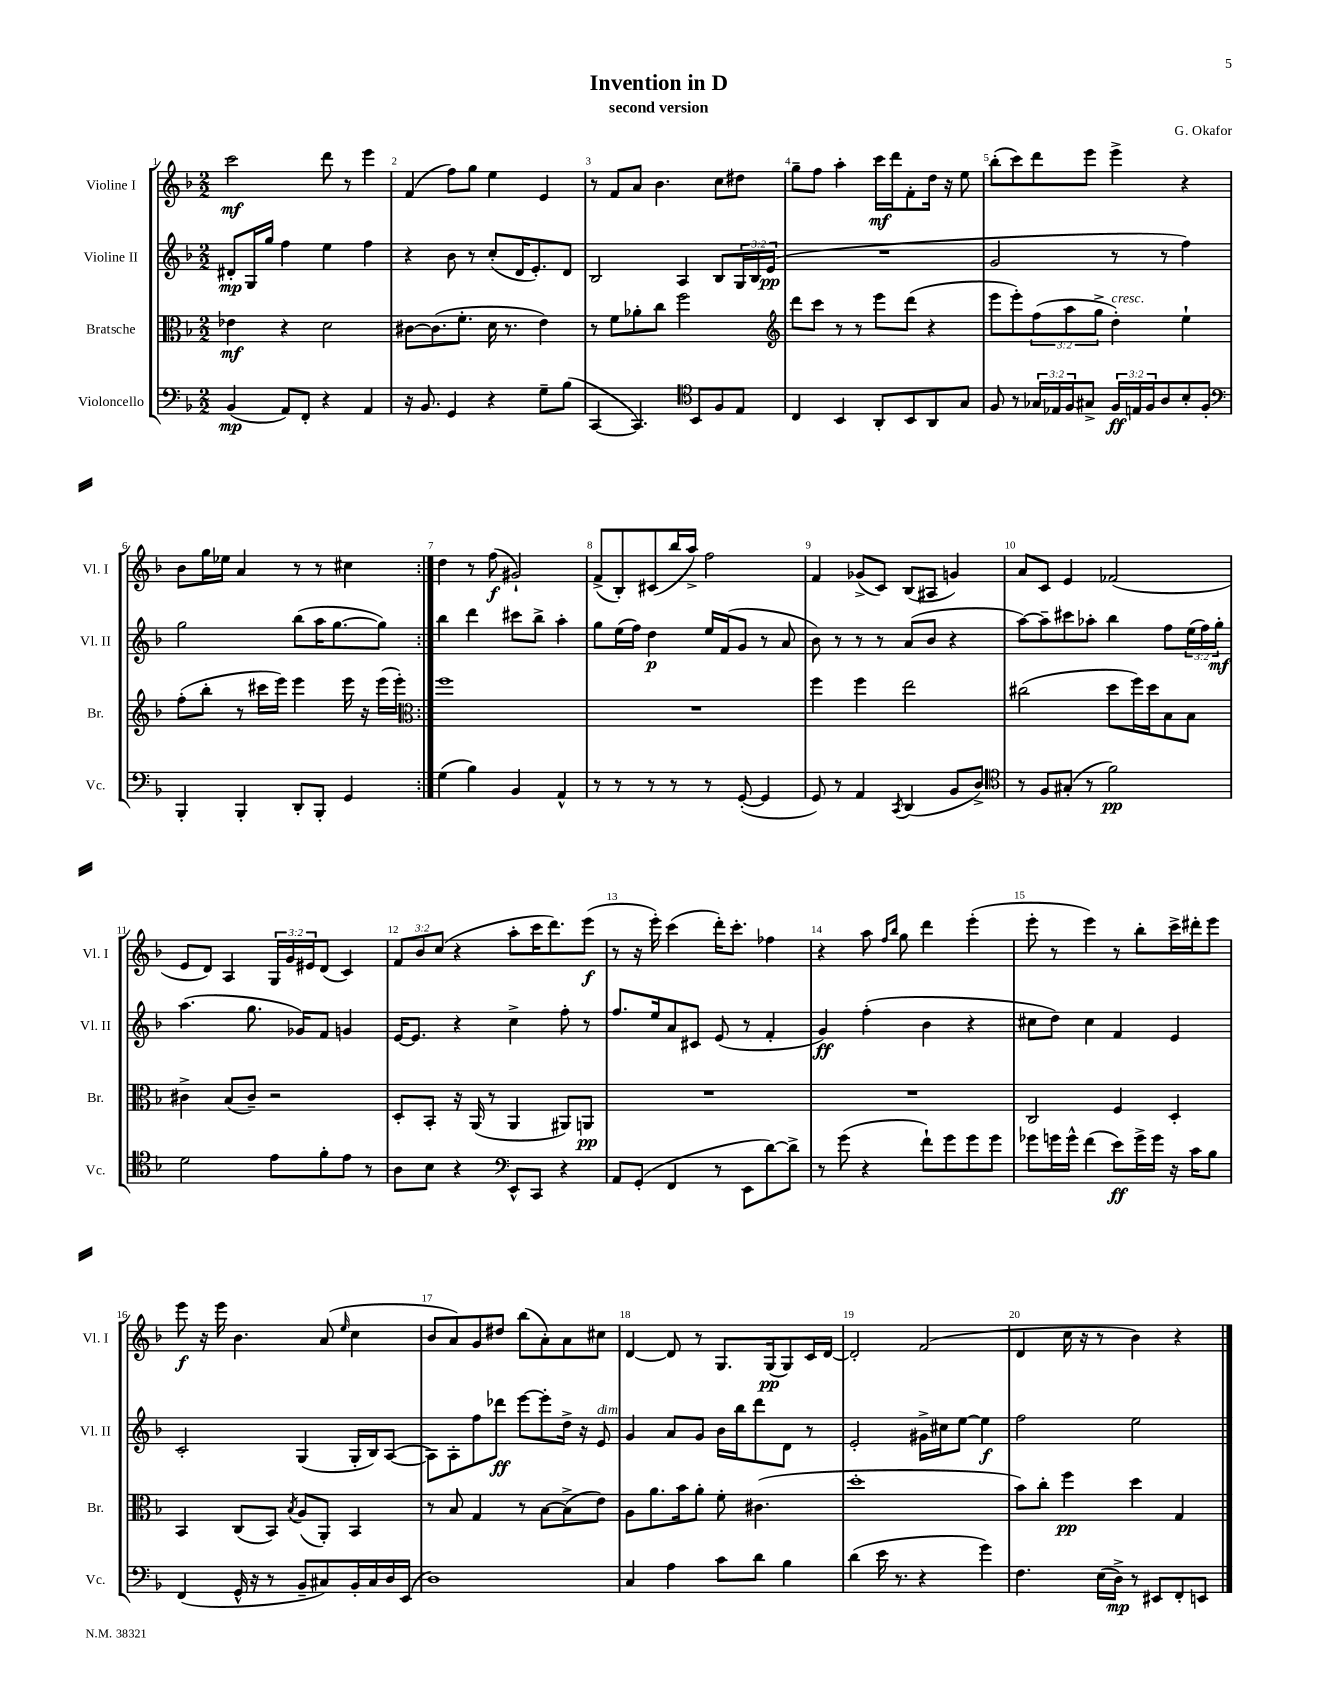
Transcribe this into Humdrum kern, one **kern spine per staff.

**kern	**dynam	**kern	**dynam	**kern	**dynam	**kern	**dynam
*part4	*part4	*part3	*part3	*part2	*part2	*part1	*part1
*staff4	*staff4	*staff3	*staff3	*staff2	*staff2	*staff1	*staff1
*I"Violoncello	*	*I"Bratsche	*	*I"Violine II	*	*I"Violine I	*
*I'Vc.	*	*I'Br.	*	*I'Vl. II	*	*I'Vl. I	*
*clefF4	*	*clefC3	*	*clefG2	*	*clefG2	*
*k[b-]	*	*k[b-]	*	*k[b-]	*	*k[b-]	*
*M2/2	*	*M2/2	*	*M2/2	*	*M2/2	*
=1	=1	=1	=1	=1	=1	=1	=1
(4BB-/	mp	4e-X\	mf	8d#X'/L	mp	2ccc\	mf
.	.	.	.	16G/L	.	.	.
.	.	.	.	16gg/JJ	.	.	.
8AA/L)	.	4r	.	4ff\	.	.	.
8FF'/J	.	.	.	.	.	.	.
4r	.	2d\	.	4ee\	.	8ddd\	.
.	.	.	.	.	.	8r	.
4AA/	.	.	.	4ff\	.	4eee\	.
=2	=2	=2	=2	=2	=2	=2	=2
16r	.	[8c#X\L	.	4r	.	(4f/	.
8.BB-/	.	.	.	.	.	.	.
.	.	(8.c#\]	.	.	.	.	.
4GG/	.	.	.	8b-\	.	8ff\L)	.
.	.	8.f'\J	.	.	.	.	.
.	.	.	.	8r	.	8gg\J	.
4r	.	16d\	.	(8cc'/L	.	4ee\	.
.	.	8.r	.	.	.	.	.
.	.	.	.	16d/K	.	.	.
.	.	.	.	8.e'/)	.	.	.
8G~\L	.	4e\)	.	.	.	4e/	.
(8B-\J	.	.	.	8d/J	.	.	.
=3	=3	=3	=3	=3	=3	=3	=3
[4CC/	.	8r	.	2B-/	.	8r	.
.	.	8f\L	.	.	.	8f/L	.
4.CC/])	.	8a-X'\	.	.	.	8a/J	.
.	.	8cc\J	.	.	.	4.b-\	.
.	.	2ff\	.	4A/	.	.	.
*clefC4	*	*	*	*	*	*	*
8BB-/L	.	.	.	.	.	.	.
8F/	.	.	.	8B-/L	.	8cc\L	.
8E/J	.	.	.	24G/L	.	8dd#X\J	.
.	.	.	.	24B-/	.	.	.
.	.	.	.	(24e/JJ	pp	.	.
=4	=4	=4	=4	=4	=4	=4	=4
*	*	*clefG2	*	*	*	*	*
4C/	.	8ddd\L	.	1r	.	8gg~\L	.
.	.	8ccc\J	.	.	.	8ff\J	.
4BB-/	.	8r	.	.	.	4aa'\	.
.	.	8r	.	.	.	.	.
8AA'/L	.	8eee\L	.	.	.	16ccc\LL	mf
.	.	.	.	.	.	16ddd\J	.
8BB-/	.	(8ddd\J	.	.	.	8f'\	.
8AA/	.	4r	.	.	.	16dd\Jk	.
.	.	.	.	.	.	16r	.
8G/J	.	.	.	.	.	8ee\	.
=5	=5	=5	=5	=5	=5	=5	=5
8F/	.	8eee\L	.	2g/	.	(8bb-'\L	.
8r	.	8eee'\)	.	.	.	8ccc\)	.
24G-X/LL	.	(12ff\	.	.	.	8ddd\	.
24E-X/	.	.	.	.	.	.	.
24F/J	.	12aa\	.	.	.	.	.
8G#X^/J	.	.	.	.	.	8eee\J	.
.	.	12gg^\J	.	.	.	.	.
!	!	!LO:TX:a:i:t=cresc.	!	!	!	!	!
24F/LL	ff	4dd'\)	.	8r	.	4eee^\	.
24En/	.	.	.	.	.	.	.
24F/J	.	.	.	.	.	.	.
8A/	.	.	.	8r	.	.	.
8B-'/	.	4ee`\	.	4ff\)	.	4r	.
8F'/J	.	.	.	.	.	.	.
!!LO:LB:g=z
=6	=6	=6	=6	=6	=6	=6	=6
*clefF4	*	*	*	*	*	*	*
4BBB-'/	.	(8ff'\L	.	2gg\	.	8b-\L	.
.	.	8bb-'\J	.	.	.	16gg\L	.
.	.	.	.	.	.	16ee-X\JJ	.
4BBB-'/	.	8r	.	.	.	4a/	.
.	.	16ccc#X\LL	.	.	.	.	.
.	.	16eee\JJ)	.	.	.	.	.
8DD'/L	.	4eee\	.	(8bb-\L	.	8r	.
8BBB-'/J	.	.	.	16aa\K	.	8r	.
.	.	.	.	[8.gg\	.	.	.
4GG/	.	16eee\	.	.	.	4cc#X\	.
.	.	16r	.	.	.	.	.
.	.	(16eee\LL	.	8gg\J])	.	.	.
.	.	16eee'\JJ)	.	.	.	.	.
=7:|!	=7:|!	=7:|!	=7:|!	=7:|!	=7:|!	=7:|!	=7:|!
*	*	*clefC3	*	*	*	*	*
(4G\	.	1ff	.	4bb-\	.	4dd\	.
4B-\)	.	.	.	4ddd\	.	8r	.
.	.	.	.	.	.	(8ff\	f
4BB-/	.	.	.	8ccc#X\L	.	2g#X`/)	.
.	.	.	.	8bb-^\J	.	.	.
4AA^^/	.	.	.	4aa'\	.	.	.
=8	=8	=8	=8	=8	=8	=8	=8
8r	.	1r	.	8gg\L	.	(8f^/L	.
8r	.	.	.	(16ee\L	.	8B-'/)	.
.	.	.	.	16ff\JJ)	.	.	.
8r	.	.	.	4dd\	p	(8c#X/	.
8r	.	.	.	.	.	16bb-/L	.
.	.	.	.	.	.	16aa^/JJ)	.
8r	.	.	.	16ee/LL	.	2ff\	.
.	.	.	.	(16f/J	.	.	.
([8GG'/	.	.	.	8g/J	.	.	.
4GG/]	.	.	.	8r	.	.	.
.	.	.	.	8a/	.	.	.
=9	=9	=9	=9	=9	=9	=9	=9
8GG/)	.	4ff\	.	8b-\)	.	4f/	.
8r	.	.	.	8r	.	.	.
4AA/	.	4ff\	.	8r	.	(8g-X^/L	.
.	.	.	.	8r	.	8c/J)	.
8qCC/	.	.	.	.	.	.	.
(4DD/	.	2ee\	.	(8a/L	.	(8B-/L	.
.	.	.	.	8b-/J	.	8A#X/J	.
8BB-/L	.	.	.	4r	.	4gn/)	.
8D^/J)	.	.	.	.	.	.	.
=10	=10	=10	=10	=10	=10	=10	=10
*clefC4	*	*	*	*	*	*	*
8r	.	(2cc#X\	.	[8aa\L)	.	8a/L	.
8F/L	.	.	.	8aa~\]	.	8c/J	.
(8G#X'/J	.	.	.	8ccc#X\	.	4e/	.
8r	.	.	.	8aa-X'\J	.	.	.
2f\)	pp	8dd\L	.	4bb-\	.	(2f-X/	.
.	.	16ff\L)	.	.	.	.	.
.	.	16dd\J	.	.	.	.	.
.	.	8B-\	.	8ff\L	.	.	.
.	.	8B-\J	.	(24ee\L	.	.	.
.	.	.	.	24ff\)	.	.	.
.	.	.	.	24gg'\JJ	mf	.	.
!!LO:LB:g=z
=11	=11	=11	=11	=11	=11	=11	=11
2d\	.	4c#X^\	.	(4.aa\	.	8e/L	.
.	.	.	.	.	.	8d/J)	.
.	.	(8B-/L	.	.	.	4A/	.
.	.	8c#~/J)	.	8.gg\	.	.	.
8e\L	.	2r	.	.	.	24G/LL	.
.	.	.	.	.	.	24g/	.
.	.	.	.	16g-X/KL)	.	.	.
.	.	.	.	.	.	24e#X/J	.
8f'\	.	.	.	8f/J	.	(8d/J	.
8e\J	.	.	.	4gn/	.	4c/)	.
8r	.	.	.	.	.	.	.
=12	=12	=12	=12	=12	=12	=12	=12
8A\L	.	8D'/L	.	[16e/KL	.	12f/L	.
.	.	.	.	8.e/J]	.	.	.
.	.	.	.	.	.	12b-/	.
8B-\J	.	8BB-'/J	.	.	.	.	.
.	.	.	.	.	.	(12cc/J	.
4r	.	16r	.	4r	.	4r	.
.	.	(16AA/	.	.	.	.	.
.	.	8r	.	.	.	.	.
*clefF4	*	*	*	*	*	*	*
8EE^^/L	.	4AA/	.	4cc^\	.	8aa'\L	.
8CC/J	.	.	.	.	.	16ccc\K	.
.	.	.	.	.	.	8.ddd\)	.
4r	.	8AA#X/L)	.	8ff'\	.	.	.
.	.	8AAn/J	pp	8r	.	(8eee\J	f
=13	=13	=13	=13	=13	=13	=13	=13
8AA/L	.	1r	.	8.ff/L	.	8r	.
(8GG'/J	.	.	.	.	.	16r	.
.	.	.	.	16ee/k	.	16eee'\)	.
4FF/	.	.	.	8a/	.	(4ccc\	.
.	.	.	.	8c#X/J	.	.	.
8r	.	.	.	(8e/	.	16ddd'\KL)	.
.	.	.	.	.	.	8.ccc'\J	.
8EE\L	.	.	.	8r	.	.	.
[8d\)	.	.	.	4f'/	.	4ff-X\	.
8d^\J]	.	.	.	.	.	.	.
=14	=14	=14	=14	=14	=14	=14	=14
8r	.	1r	.	4g/)	ff	4r	.
(8g\	.	.	.	.	.	.	.
4r	.	.	.	(4ff'\	.	8aa\	.
.	.	.	.	.	.	16qqff/LL	.
.	.	.	.	.	.	16qqbb-/JJ	.
.	.	.	.	.	.	8gg\	.
8f`\L)	.	.	.	4b-\	.	4ddd\	.
8g\	.	.	.	.	.	.	.
8g\	.	.	.	4r	.	(4eee'\	.
8g\J	.	.	.	.	.	.	.
=15	=15	=15	=15	=15	=15	=15	=15
8g-X\L	.	2C/	.	8cc#X\L	.	8eee'\	.
16gn\L	.	.	.	8dd\J)	.	8r	.
16g^^\JJ	.	.	.	.	.	.	.
(4f\	.	.	.	4cc#\	.	4eee\)	.
8e\L)	ff	4F/	.	4f/	.	8r	.
16g^\L	.	.	.	.	.	8bb-'\L	.
16g\JJ	.	.	.	.	.	.	.
16r	.	4D'/	.	4e/	.	16ccc^\L	.
16c\KL	.	.	.	.	.	16ddd#X'\J	.
8B-\J	.	.	.	.	.	8eee\J	.
!!LO:LB:g=z
=16	=16	=16	=16	=16	=16	=16	=16
(4FF/	.	4BB-/	.	2c'/	.	8eee\	f
.	.	.	.	.	.	16r	.
.	.	.	.	.	.	16eee\	.
16GG^^/	.	(8C/L	.	.	.	4.b-\	.
16r	.	.	.	.	.	.	.
8r	.	8BB-/J)	.	.	.	.	.
.	.	8qB-/	.	.	.	.	.
8BB-~/L	.	(8A/L	.	(4G/	.	.	.
8C#X/)	.	8AA'/J)	.	.	.	(8a/	.
.	.	.	.	.	.	16qqee/	.
16BB-'/L	.	4BB-/	.	16G'/LL	.	4cc\	.
16C#/	.	.	.	16B-/J)	.	.	.
16D/	.	.	.	([8A/J	.	.	.
(16EE/JJ	.	.	.	.	.	.	.
=17	=17	=17	=17	=17	=17	=17	=17
1D)	.	8r	.	8A\L])	.	8b-/L	.
.	.	8B-/	.	8A'\	.	8a/)	.
.	.	4G/	.	8ff\	.	8g/	.
.	.	.	.	8ddd-X\J	ff	8dd#X/J	.
.	.	8r	.	[8eee\L	.	(8bb-\L	.
.	.	[8B-\L	.	8eee'\]	.	8a'\)	.
.	.	(8B-^\]	.	16dd^\Jk	.	8a\	.
.	.	.	.	16r	.	.	.
!	!	!	!	!LO:TX:a:i:t=dim.	!	!	!
.	.	8e\J)	.	8e/	.	8cc#X\J	.
=18	=18	=18	=18	=18	=18	=18	=18
4C/	.	8A\L	.	4g/	.	[4d/	.
.	.	8.a\	.	.	.	.	.
4A\	.	.	.	8a/L	.	8d/]	.
.	.	16b-\k	.	.	.	.	.
.	.	8a'\J	.	8g/J	.	8r	.
8c\L	.	8f'\	.	16b-\LL	.	8.G/L	.
.	.	.	.	16bb-\J	.	.	.
8d\J	.	(4.c#X\	.	8ddd\	.	.	.
.	.	.	.	.	.	(16G/k	pp
4B-\	.	.	.	8d\J	.	8G/)	.
.	.	.	.	8r	.	16c/L	.
.	.	.	.	.	.	[16d/JJ	.
=19	=19	=19	=19	=19	=19	=19	=19
(4d\	.	1dd'	.	2e'/	.	2d'/]	.
16e\	.	.	.	.	.	.	.
8.r	.	.	.	.	.	.	.
4r	.	.	.	16g#X^\LL	.	(2f/	.
.	.	.	.	16cc#X\J	.	.	.
.	.	.	.	[8ee\J	.	.	.
4g\)	.	.	.	4ee\]	f	.	.
=20	=20	=20	=20	=20	=20	=20	=20
4.F\	.	8b-\L)	.	2ff\	.	4d/	.
.	.	8cc'\J	.	.	.	.	.
.	.	4ff\	pp	.	.	16cc\	.
.	.	.	.	.	.	16r	.
(16E\LL	.	.	.	.	.	8r	.
16D^\JJ)	mp	.	.	.	.	.	.
8r	.	4dd\	.	2ee\	.	4b-\)	.
8EE#X/L	.	.	.	.	.	.	.
8FF'/	.	4G/	.	.	.	4r	.
8EEn/J	.	.	.	.	.	.	.
==	==	==	==	==	==	==	==
*-	*-	*-	*-	*-	*-	*-	*-
